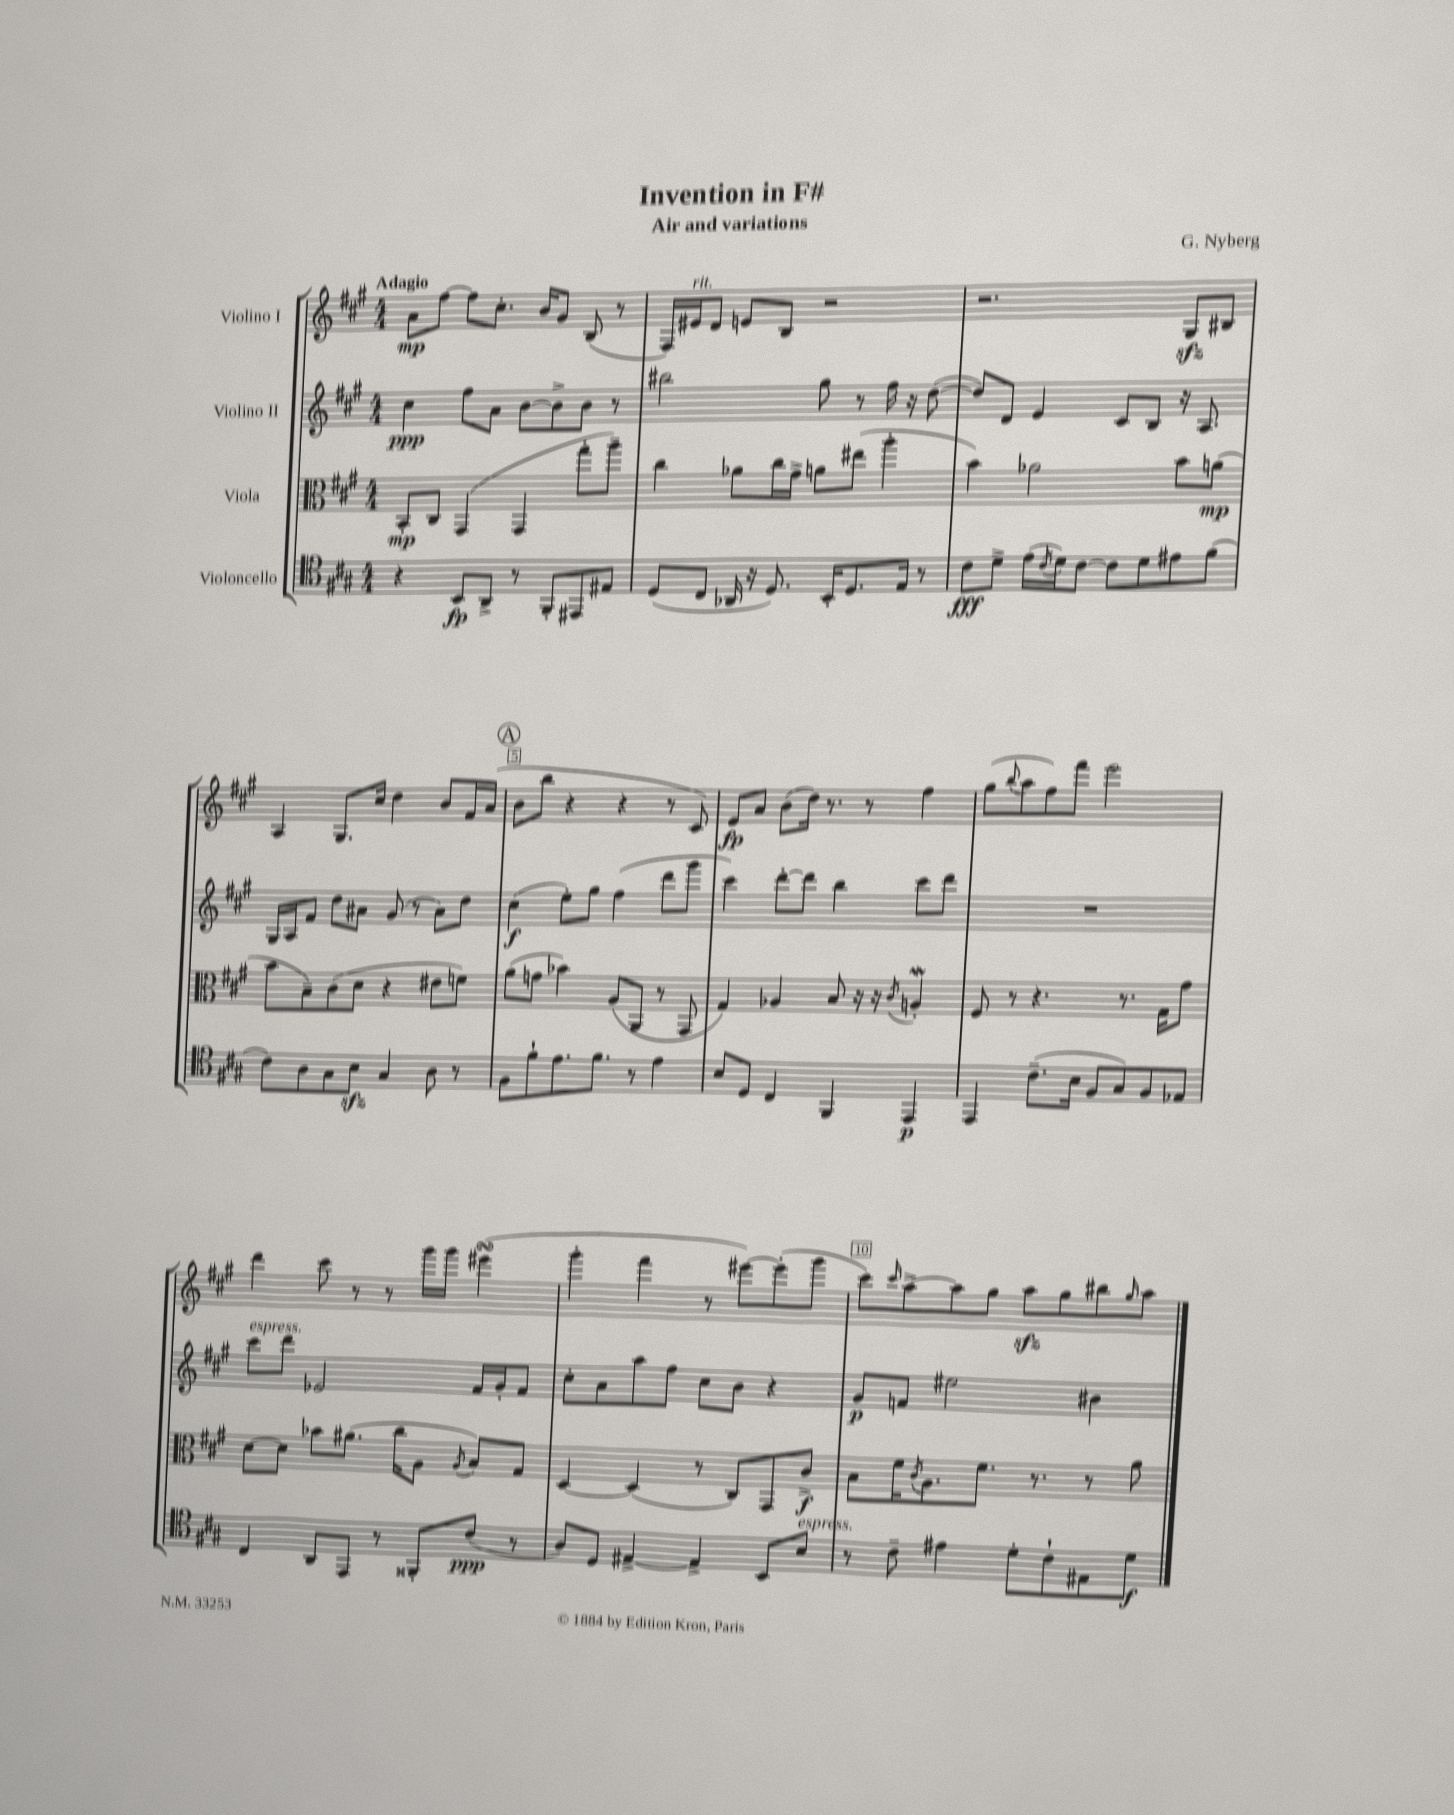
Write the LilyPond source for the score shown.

\header { title = "Invention in F#" composer = "G. Nyberg" subtitle = "Air and variations" }
<<
\new StaffGroup <<
\new Staff = "s0" \with { instrumentName = "Violino I" } {
    \clef treble \key a \major \numericTimeSignature \time 4/4 \tempo "Adagio"
    a'8\mp fis''8~ fis''8 cis''8.-. b'16 gis'8 b8( r8 |
    fis16) eis'16^\markup { \italic "rit." } d'8 e'8 b8 r2 |
    r2. gis8\sfz bis8 |
    a4 gis8. cis''16 d''4 b'8 fis'16 a'16( |
    \mark \markup { \circle "A" } b'8 b''8 r4 r4 r8 cis'8) |
    e'8\fp a'8 b'8( d''16) r8. r8 fis''4 |
    gis''8( \appoggiatura { b''8 } a''8 fis''8) fis'''8 e'''2 |
    d'''4 cis'''8 r8 r8 gis'''16 gis'''16 eis'''4\turn( |
    gis'''4-. fis'''4 r8 eis'''8~) eis'''8-.( gis'''8 |
    cis'''8) \grace { cis'''16 } a''8~-> a''8 gis''8 a''8\sfz gis''8 bis''8 \grace { gis''16 } a''8 \bar "|." |
}
\new Staff = "s1" \with { instrumentName = "Violino II" } {
    \clef treble \key a \major \numericTimeSignature \time 4/4
    cis''4\ppp fis''8 a'8 b'8~ b'8-> b'8 r8 |
    bis''2 gis''8 r8 fis''16 r16 d''8~( |
    d''8) d'8 e'4 cis'8 b8 r16 a8. |
    gis16 a16 fis'8 d''8 ais'8 gis'8( r8 ais'8) d''8 |
    \mark \markup { \circle "A" } cis''4\f( e''8-.) gis''8 fis''4( d'''8 gis'''8 |
    cis'''4) d'''8~-. d'''8 b''4 cis'''8 d'''8 |
    R1 |
    cis'''8^\markup { \italic "espress." } d'''8 ees'2 fis'16 gis'16-. fis'8 |
    cis''8-. a'8 a''8 fis''8 cis''8 b'8 r4 |
    gis'8\p f'8 eis''2 bis'4 \bar "|." |
}
\new Staff = "s2" \with { instrumentName = "Viola" } {
    \clef alto \key a \major \numericTimeSignature \time 4/4
    b,8-.\mp cis8 gis,4( gis,4 gis''8-. a''8--) |
    cis''4 aes'8 cis''16 gis'16-> a'8 eis''8( a''4-. |
    b'4) aes'2 b'8 a'8\mp( |
    b'8 b8--) cis'8( d'8 r4 eis'8 f'8) |
    \mark \markup { \circle "A" } a'8( g'8 bes'4) a8( a,8 r8 gis,8 |
    gis4) aes4 b8 r16 r16 \acciaccatura { cis'8 } a4-.\mordent |
    fis8 r8 r4. r8. gis16 gis'8 |
    d'8~ d'8 bes'8 ais'8.( cis''16 a8 \acciaccatura { a8 } b8) gis8 |
    d4~ d4( r8 cis8) gis,8 cis'8->\f |
    b8 fis'16 \acciaccatura { cis'8 } a8. fis'8. r8. r8 a'8 \bar "|." |
}
\new Staff = "s3" \with { instrumentName = "Violoncello" } {
    \clef tenor \key a \major \numericTimeSignature \time 4/4
    r4 b,8\fp a,8-> r8 fis,8-. eis,8 eis8 |
    d8( cis8 aes,16 r16 d8.) b,16-. d8. e16 r8 |
    cis'8\fff d'8-> e'16( \acciaccatura { cis'8 } d'16) cis'8~ cis'8 d'8 eis'8 fis'8( |
    cis'8) a8 gis8 b8\sfz gis4 a8 r8 |
    \mark \markup { \circle "A" } fis8 fis'8-! e'8. fis'8. r8 e'4 |
    b8 d8 cis4 fis,4 e,4\p |
    e,4 cis'8.--( b16 fis8 gis8) fis8 ees8 |
    cis4 a,8 e,8 r8 fisis,8-. cis'8\ppp( r8 |
    a8) d8 eis4~-> eis4-> b,8 b8^\markup { \italic "espress." } |
    r8 cis'8-- eis'4 d'8-. cis'8-! eis8 d'8\f \bar "|." |
}
>>
>>
\layout { \context { \Score \override BarNumber.break-visibility = ##(#f #t #t) barNumberVisibility = #(every-nth-bar-number-visible 5) \override BarNumber.stencil = #(make-stencil-boxer 0.1 0.3 ly:text-interface::print) } }
